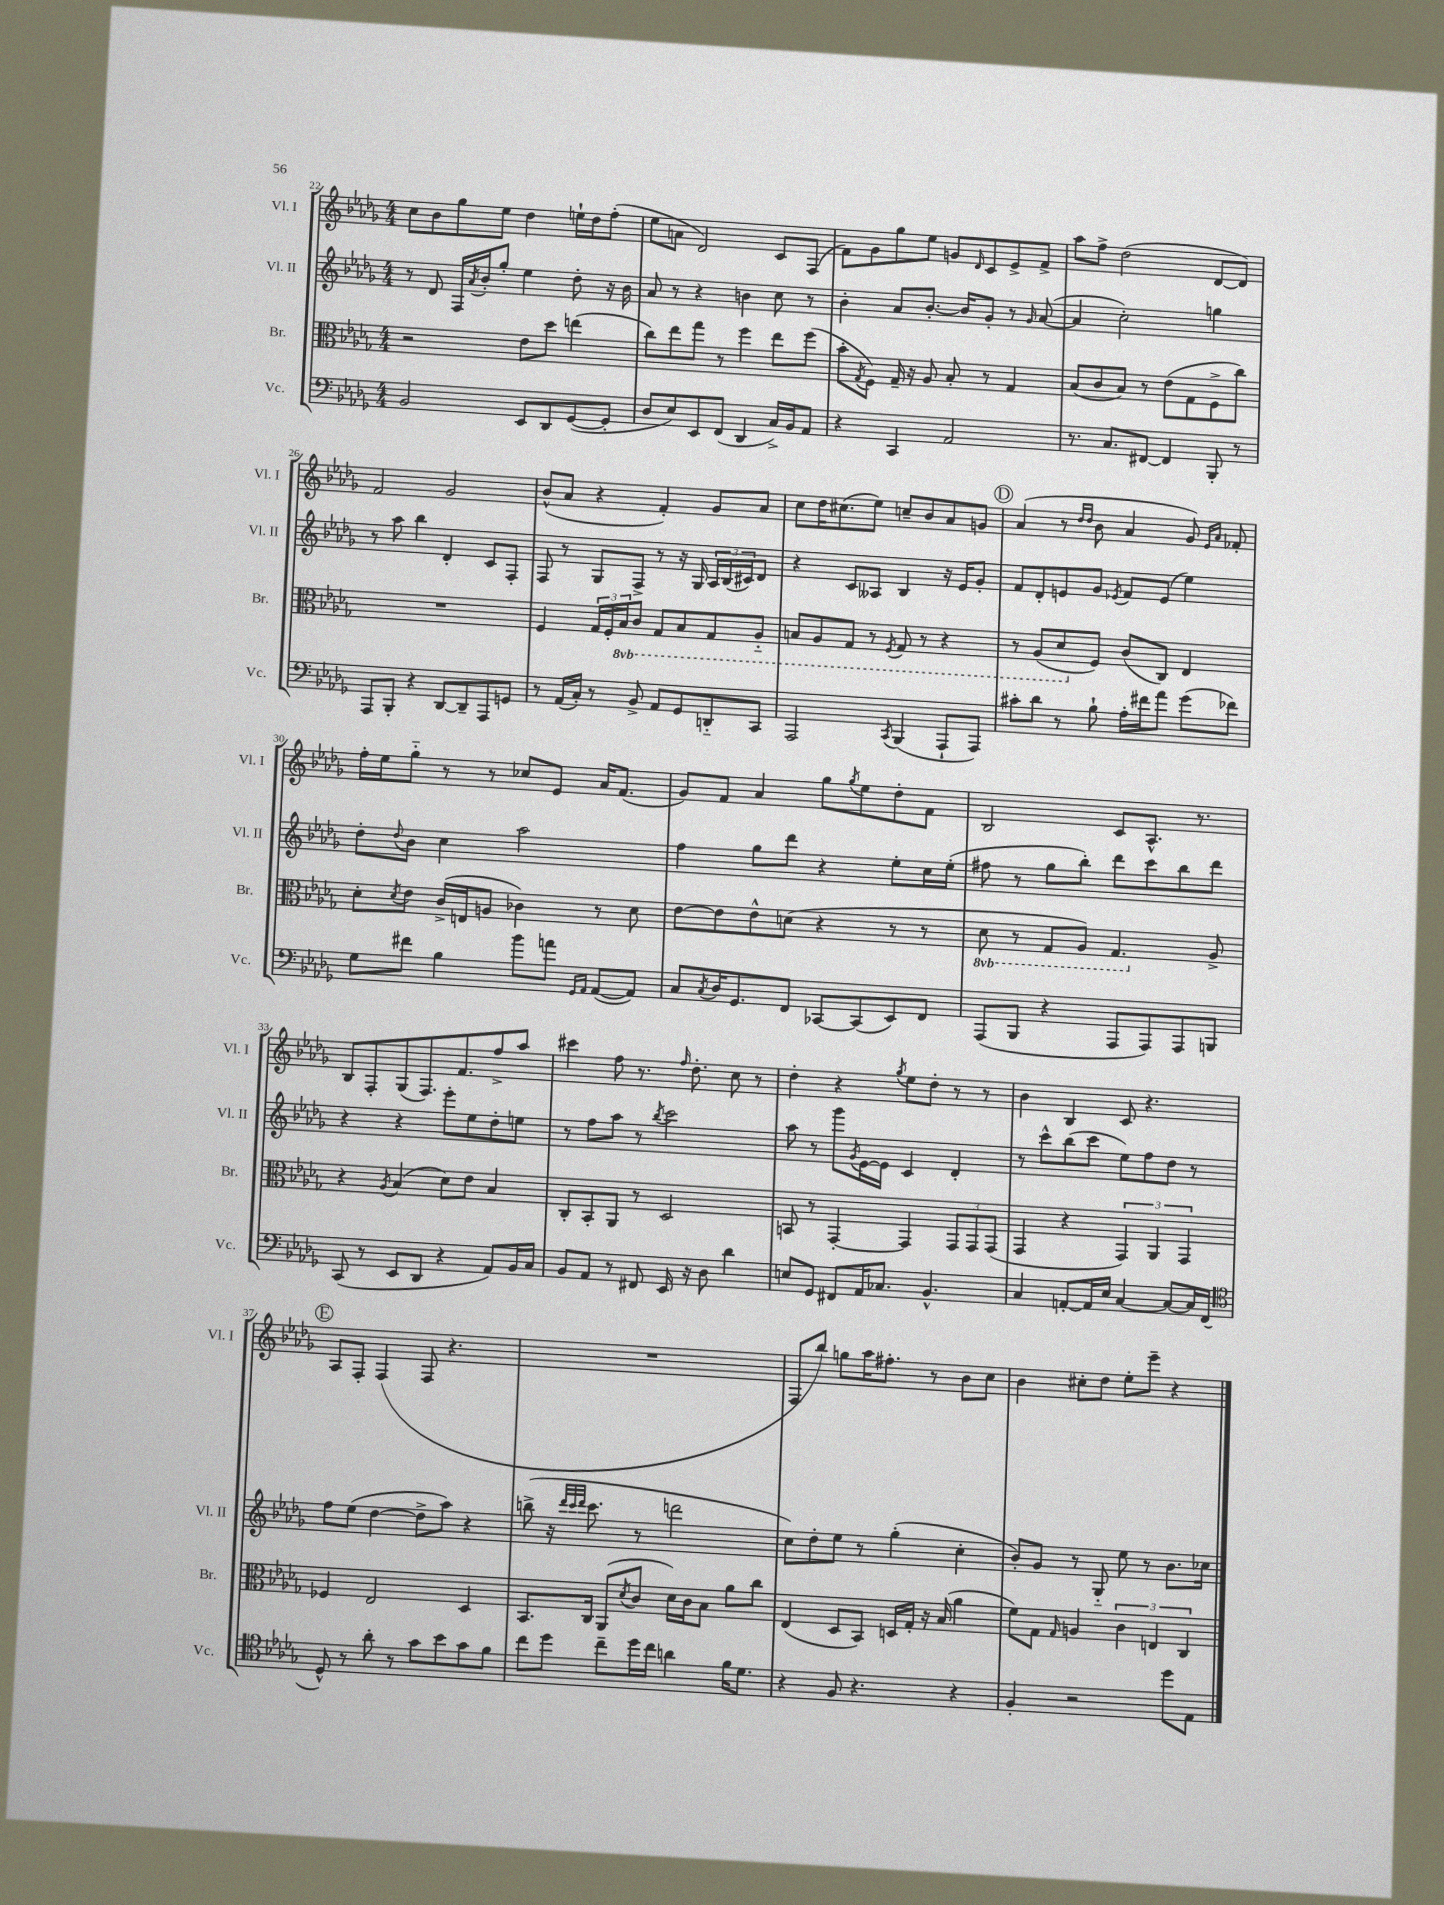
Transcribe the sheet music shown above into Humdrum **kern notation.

**kern	**kern	**kern	**kern
*staff4	*staff3	*staff2	*staff1
*clefF4	*clefC3	*clefG2	*clefG2
*k[b-e-a-d-g-]	*k[b-e-a-d-g-]	*k[b-e-a-d-g-]	*k[b-e-a-d-g-]
*M4/4	*M4/4	*M4/4	*M4/4
2BB-	2r	8r	8cc
.	.	8d-	8b-
.	.	16F	8gg-
.	.	8qa-	.
.	.	16b-'	.
.	.	8gg-'	8ee-
8EE-	8e-	4ee-	4dd-
8DD-	8dd-	.	.
([8GG-	(4ee	8dd-'	16ee`
.	.	.	16dd-
8GG-']	.	16r	(8ff'
.	.	16b-	.
=	=	=	=
8D-	8cc)	8a-	8ee-
8E-)	8ee-	8r	8a
8EE-	8gg-	4r	2d-)
(8FF	8r	.	.
4DD-	4ff	4b	.
16C^)	8ee-	8cc	8c
16BB-	.	.	.
8AA-	(8ff	8r	(8F
=	=	=	=
4r	8b-'	4b-'	8f)
.	8qG-	.	.
.	8F)	.	8g-
4CC	16G-~	8a-	8gg-
.	16r	.	.
.	8A-	[8.b-'	8ee-
2AA-	8B-'	.	8g
.	.	16b-]	.
.	.	.	16qqd-
.	8r	8g-'	8c
.	4G-	8r	8e-^
.	.	16qqg-	.
.	.	([8a-	8f^
=	=	=	=
8.r	(8B-	4a-]	8aa-
.	8c	.	8ff^
8.C	.	.	.
.	8B-)	2cc')	(2dd-
[8FF#	8r	.	.
4FF#]	(8e-	.	.
.	8G-	.	.
8BBB-'	8F^	4gg	[8d-
8r	8cc)	.	8d-])
=	=	=	=
8AAA-	1r	8r	2f
8BBB-'	.	8aa-	.
4r	.	4bb-	.
[8DD-	.	4d-'	2g-
8DD-~]	.	.	.
8AAA-	.	8c	.
8GG	.	8F'	.
=	=	=	=
8r	4F	8F	(8b-^^
(16AA-	.	8r	8a-
16C')	.	.	.
8r	24G-	8G-	4r
.	24F'	.	.
.	24BB-	.	.
8BB-^	8C	8F^	.
8AA-	8GG-	8r	4f')
8GG-	8BB-	16r	.
.	.	16G-	.
8DD'~	8GG-	24A-	8g-
.	.	(24B-	.
.	.	24c#)	.
8CC	8AA-'~	8d-	8a-
=	=	=	=
2AAA-	8BB	4r	8cc
.	8AA-	.	16dd-
.	.	.	(8.cc#
.	8GG-	8c	.
.	8r	8A--	8ee-)
8qCC	8qFF	.	.
(4BBB-	8GG-	4B-	8cc~
.	8r	.	8b-
8AAA-`	4r	16r	8a-
.	.	16e-	.
8AAA-)	.	8g-'	8g
=	=	=	=
8c#'	8r	8f	(4a-
8d-	(8AA-	8d-'	.
8r	8D-	8e	8r
.	.	.	16qqdd-
.	.	.	16qqdd-
8B-`	8F)	8g-	8b-
.	.	8qe-	.
16A-'	(8c	8f	4a-
16f#	.	.	.
8a-	8C)	(8e-	.
(8g-	4E-	4ee-)	8g-)
.	.	.	16qqe-
.	.	.	16qqa-
8f-)	.	.	8f-'
=	=	=	=
8G-	8d-'	8dd-'	16ff'
.	.	.	16ee-
.	8qd-	8qqdd-	.
8f#	8e-	8b-	8gg-'~
4B-	(16c^	4cc	8r
.	16E	.	.
.	8A	.	8r
8b-	4c-)	2aa-	8cc-
8a	.	.	8e-
16qqGG-	.	.	.
16qqAA-	.	.	.
([8AA-	8r	.	16a-
.	.	.	(8.f
8AA-])	8d-	.	.
=	=	=	=
8C	[8e-	4ff	8g-)
8qC	.	.	.
16D-	8e-]	.	8f
8.GG-	.	.	.
.	8e-^^	8gg-	4a-
8FF	(8d	8ddd-	.
[8CC-	4r	4r	8gg-
.	.	.	8qgg-
(8CC-]	.	.	8ee-
8EE-)	8r	8ee-'	8dd-'
8FF	8r	16cc	8f
.	.	(16ee-'	.
=	=	=	=
(8AAA-	8D-	8ff#	2B-
8BBB-	8r	8r	.
4r	8GG-	8gg-	.
.	8AA-)	8bb-')	.
8AAA-	4.GG-	8ddd-	8c
8AAA-)	.	8ccc	8.A-^^
8AAA-	.	8bb-	.
.	.	.	8.r
8BBB	8A-^	8ddd-	.
=	=	=	=
(8CC	4r	4r	8B-
8r	.	.	8F'
.	8qA-	.	.
8EE-	(4B-	4r	(8G-
8DD-	.	.	8.F)
4r	8d-)	8eee-'	.
.	.	.	8.f
.	8e-	8ee-	.
8AA-)	4B-	8dd-'	8ff^
16BB-	.	8ee	8aa-
16C	.	.	.
=	=	=	=
8BB-	8C'	8r	4ccc#
8AA-	8BB-'	8ff	.
8r	8AA-	8aa-	8ff
8FF#	8r	8r	8.r
.	.	8qbb-	.
16EE-	2D-	2ccc	.
.	.	.	16qqff
16r	.	.	8.dd-'
8D-	.	.	.
4d-	.	.	8cc
.	.	.	8r
=	=	=	=
8E	8BB	8aa-	4dd-'
8GG-	8r	8r	.
8FF#	[4GG-'	8ggg-	4r
.	.	8qg-	.
16AA-	.	[16e-	.
8.C-	.	16e-]	.
.	.	.	8qgg-
.	4GG-]	4c	8ee-
4.BB-^^	.	.	8dd-'
.	12GG-	4d-'	8r
.	12GG-	.	.
.	.	.	8r
.	(12GG-	.	.
=	=	=	=
4C	4GG-	8r	4b-
.	.	8ccc^^	.
[8AA'	4r	(8bb-	4B-
16AA]	.	8ccc	.
16E-	.	.	.
[4C	6GG-)	8ee-)	8c
.	.	8ff	4.r
.	6AA-	.	.
8C_	.	8dd-	.
.	6GG-	.	.
16C]	.	8r	.
(16FF	.	.	.
=	=	=	=
*clefC4	*	*	*
8D-^^)	4F-	8ff	8A-
8r	.	(8ee-	8F'
8a-'	2E-	[4dd-	(4F
8r	.	.	.
8g-	.	8dd-^]	8F
8b-	.	8aa-)	4.r
8g-	4D-	4r	.
8f	.	.	.
=	=	=	=
8cc	8.BB-	(8bb^	1r
8dd-	.	16r	.
.	.	32qqddd-	.
.	.	32qqccc	.
.	.	32qqddd-	.
.	16C	8.ccc	.
8cc~	(8AA-	.	.
.	8qd-	.	.
16dd-	8c	8r	.
16cc	.	.	.
4a	16d-)	2ddd	.
.	16c	.	.
.	8B-	.	.
16f	8a-	.	.
8.d-	.	.	.
.	8cc	.	.
=	=	=	=
4r	(4E-	8cc)	8F
.	.	8dd-'	8bb-)
8F	8D-	8ee-	8gg
4.r	8BB-)	8r	16aa-
.	.	.	8.ff#'
.	16D	(4gg-'	.
.	16G-'	.	.
.	16r	.	8r
.	(16B-	.	.
4r	4a-	4cc'	8b-
.	.	.	8cc
=	=	=	=
4F'	8f)	8b-')	4b-
.	8G-	8g-	.
.	16qqG-	.	.
2r	4A	8r	8cc#'
.	.	8G-'~	8dd-
.	6c	8ee-	8ee-'
.	.	8r	8eee-~
.	6E	.	.
8dd-	.	8.b-	4r
.	6C	.	.
8E-	.	.	.
.	.	16cc-	.
==	==	==	==
*-	*-	*-	*-
